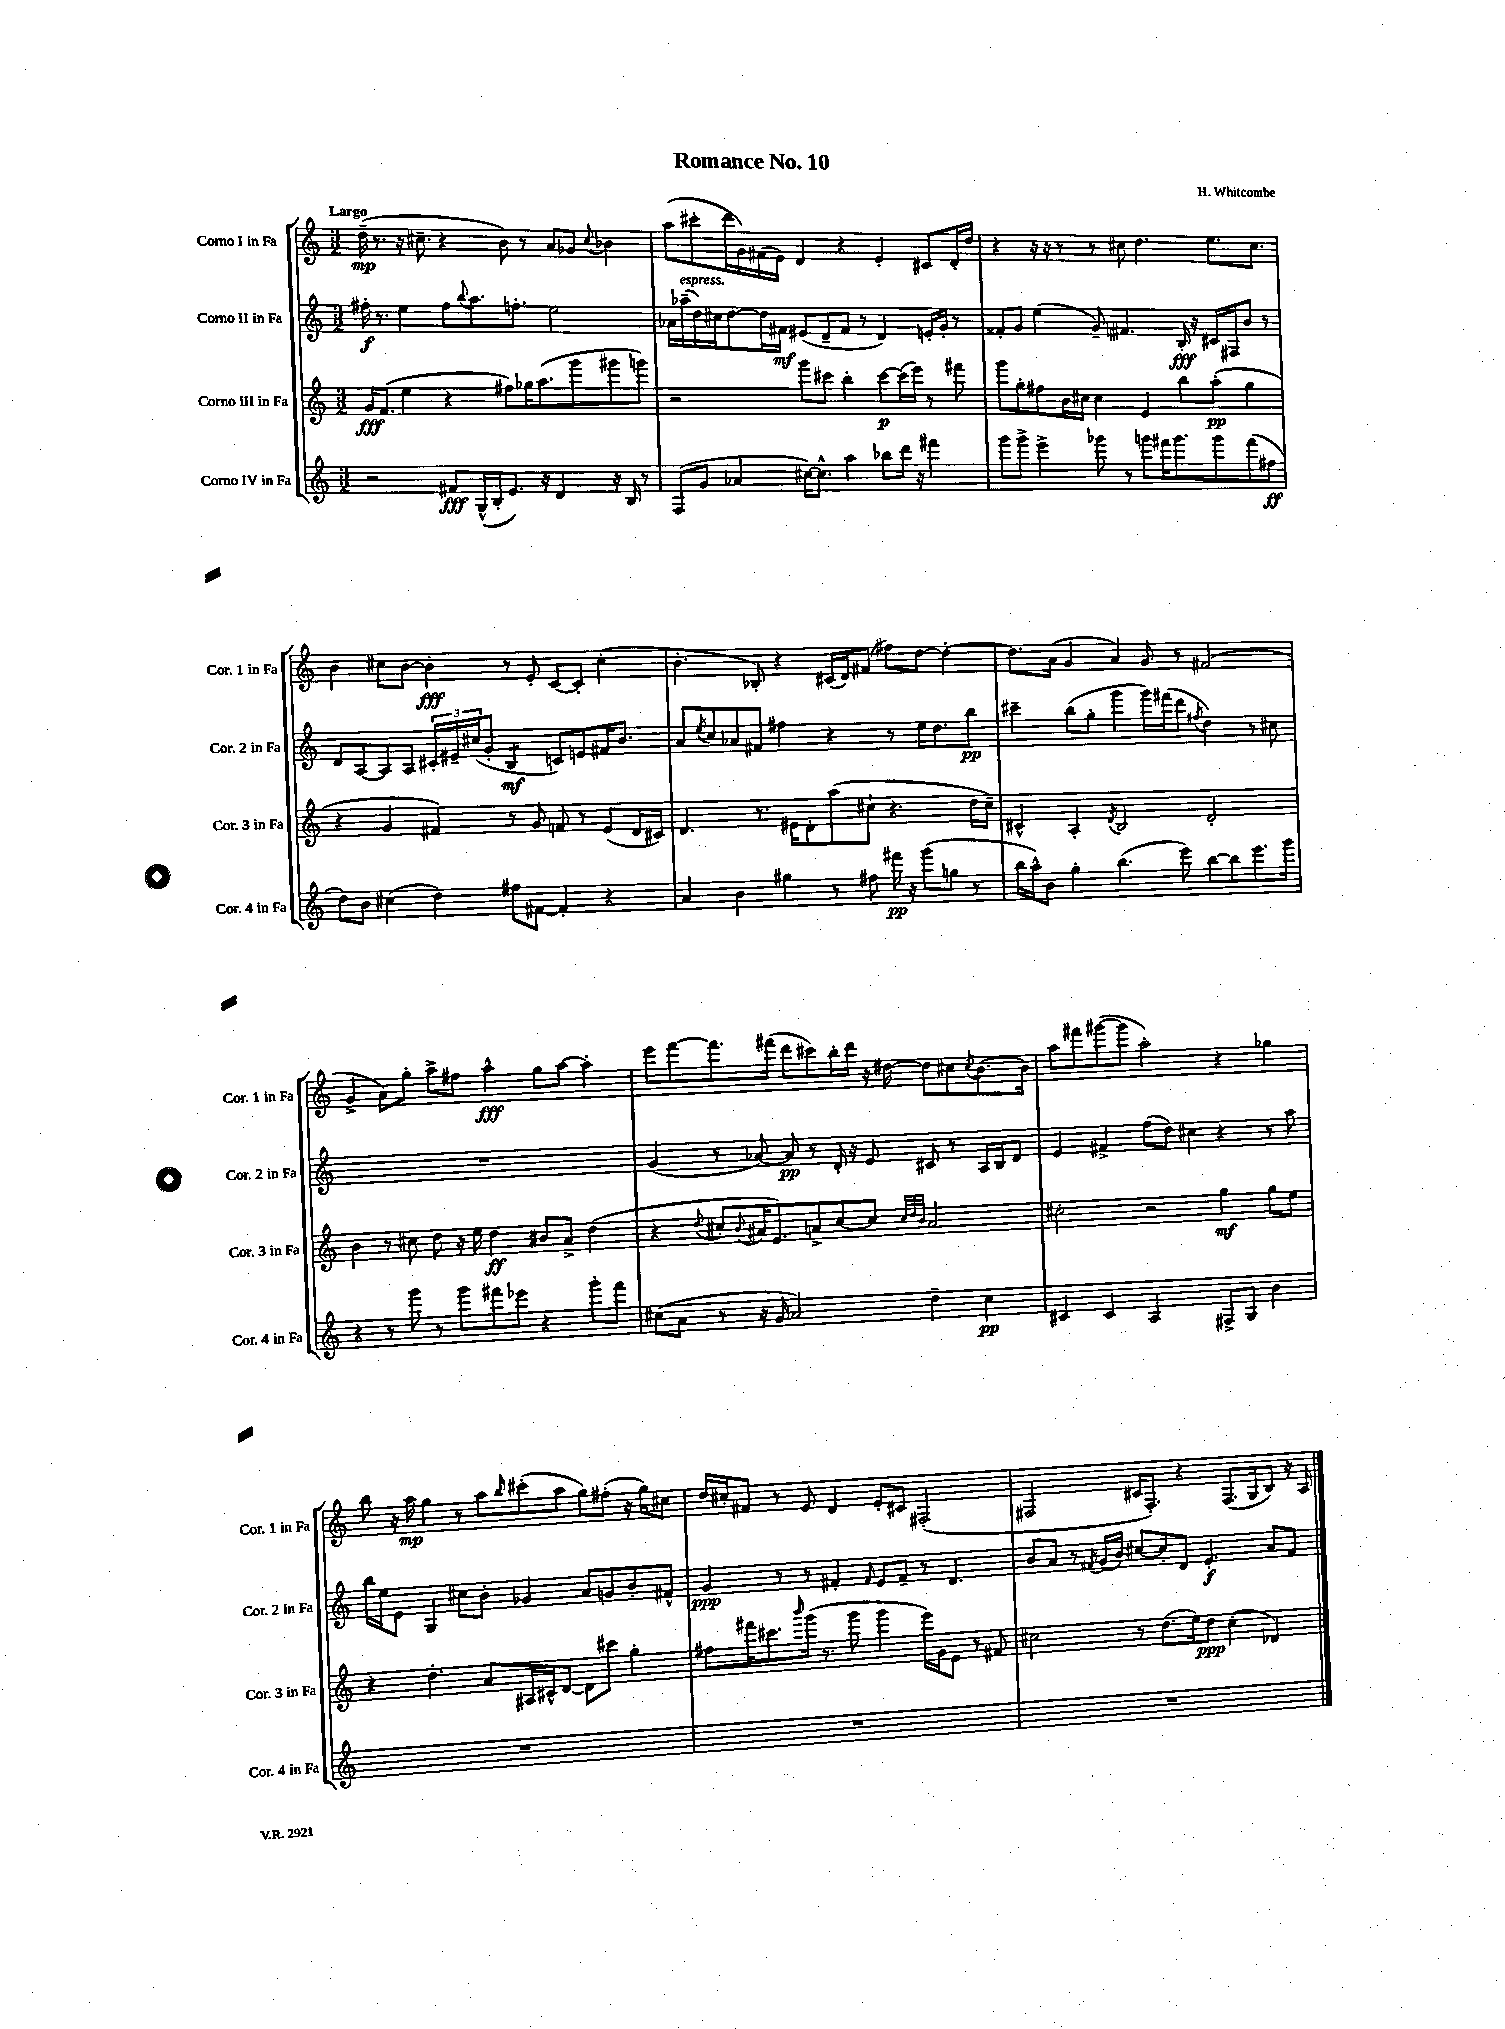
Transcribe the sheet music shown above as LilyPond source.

\header { title = "Romance No. 10" composer = "H. Whitcombe" }
<<
\new StaffGroup <<
\new Staff = "s0" \with { instrumentName = "Corno I in Fa" shortInstrumentName = "Cor. 1 in Fa" } {
    \clef treble \key c \major \numericTimeSignature \time 3/2 \tempo "Largo"
    d''16--\mp( r8. r16 cis''8.-- r4 b'8) r8 a'8 ges'8 \appoggiatura { cis''8 } bes'4 |
    a''8( cis'''8-. d'''16 g'16) fis'16( e'16) d'4 r4 e'4-. cis'8 d'16-. d''16 |
    r4 r16 r16 r8 r8 cis''8 d''4. e''8. cis''8. |
    b'4 cis''8 b'8~ b'4-.\fff r8 e'8-. c'8~ c'8-. cis''4-.( |
    b'4.-. bes8-.) r4 cis'16( d'16) fis'8( fis''8) d''8~ d''4~-. |
    d''8. a'16( g'4 a'4) g'8 r8 fis'2( |
    g'4-> a'8) g''8-. a''8-> fis''8 a''4-^\fff g''8 a''8~ a''4-. |
    e'''8 f'''8~ f'''8. fis'''16( d'''8 cis'''8) b''16-. d'''16 r16 dis''16~ dis''8 cis''8 \acciaccatura { cis''8 } b'8.~ b'16 |
    a''8 fis'''8 gis'''8~( gis'''8 a''2-.) r4 ges''4 |
    b''8 r16 a''16\mp g''4 r8 a''8 \grace { b''16 } cis'''8-.( a''8 g''8) fis''8-.( r16 g''16) cis''8 |
    d''16 cis''16-. fis'8 r8 e'8 d'4 e'8-. cis'8 fis2-.( |
    fis2 cis'16 fis8.-.) r4 fis8.( g16 b8) r16 a16 \bar "|." |
}
\new Staff = "s1" \with { instrumentName = "Corno II in Fa" shortInstrumentName = "Cor. 2 in Fa" } {
    \clef treble \key c \major \numericTimeSignature \time 3/2
    fis''16-.\f r8. e''4 fis''8 \appoggiatura { b''8 } a''8. f''8.-. e''2 |
    aes'16 aes''16--^\markup { \italic "espress." }( d''16) cis''16 d''8~ d''16 fis'16\mf eis'8( d'8-- fis'8 r8 d'4) e'16-. g'16-. r8 |
    fisis'8-. g'8 e''4( g'8--) fis'4. b16-.\fff r16 cis'16 fis16 b'8 r8 |
    d'8 a8~ a8 a8 \tuplet 3/2 { cis'16-. eis'16-- cis''16( } g'8-. b4:8\mf c'8) e'8 fis'16 b'8. |
    a'8 \acciaccatura { e''8 } c''8 aes'8 fis'8 fis''4 r4 r8 e''16 d''8. b''8\pp |
    cis'''4-- b''8( g''8-. g'''4 g'''16) fis'''16( d'''8 \acciaccatura { fis''8 } d''4) r8 cis''8 |
    R1. |
    g'4( r8 aes'8~) aes'8\pp r8 d'16-. r16 e'8 cis'8 r8 a16 b16 d'8 |
    e'4 fis'4-> f''8( d''8) cis''4 r4 r8 a''8 |
    b''16 e''16 e'8 g4 cis''8 b'8-. ges'4 a'8 g'8 b'8-. fis'8-^ |
    g'4\ppp r8 r8 fis'4-. \grace { fis'16 } e'8 fis'8-- r8 d'4. |
    b'8 a'8 r8 \acciaccatura { fis'8 } g'16( b'16) cis''8~ cis''8-. d'8 e'4.-.\f a'8 fis'8 \bar "|." |
}
\new Staff = "s2" \with { instrumentName = "Corno III in Fa" shortInstrumentName = "Cor. 3 in Fa" } {
    \clef treble \key c \major \numericTimeSignature \time 3/2
    g'16\fff f'8.( e''4 r4 fis''8) ges''16 a''8.( g'''8 gis'''8 g'''8) |
    r2 g'''8 cis'''8 b''4-. cis'''8~\p cis'''16( e'''16) r8 fis'''8 |
    g'''8 g''8-. fis''8 b'16 cis''16 cis''4 e'4 b''8 a''8-.\pp( g''4 |
    r4 g'4 fis'4) r8 g'8 f'8 r8 e'8( d'16 cis'16) |
    d'4. r8. eis'16 d'8-. a''8( cis''8-! r4. d''16 cis''16--) |
    cis'4-^ a4-. \acciaccatura { d'8 } b2 d'2-. |
    b'4 r8 cis''8 d''8 r16 e''16 d''4\ff bis'8 a'8-> d''4( |
    r4 \appoggiatura { d''8 } cis''8-. \appoggiatura { b'8 } ais'16 e'8.) a'8-> cis''8~ cis''8 \grace { cis''32 d''32 b'32 } a'2 |
    cis''2-. r2 g''4\mf g''8 e''8 |
    r4 d''4.-. a'8 ais16 cis'16-^ d'8~ d'8 cis'''8 g''4-. |
    fis''8 fis'''16 cis'''8. \grace { b'''16 } g'''16( r8. g'''8 g'''4 e'''16) g'16 e'8 r8 fis'8 |
    cis''2 r8 d''8.( e''16) d''8\ppp cis''4-.( des'4) \bar "|." |
}
\new Staff = "s3" \with { instrumentName = "Corno IV in Fa" shortInstrumentName = "Cor. 4 in Fa" } {
    \clef treble \key c \major \numericTimeSignature \time 3/2
    r2 fis'8\fff g16-^( b16-. e'8.) r16 d'4 r16 b16 r8 |
    f8( g'8 aes'4 cis''16~) cis''8.-^ a''4 bes''8 d'''16 r16 fis'''4 |
    g'''8 g'''8-> e'''4-> ges'''8 r8 g'''8 fis'''16 g'''8. g'''8 fis'''8( fis''8\ff |
    d''8) b'8 cis''4( d''4) fis''8 fis'8~ fis'4-. r4 |
    a'4 b'4 gis''4 r8 fis''8 fis'''16\pp r16 g'''8( g''8 r8 |
    b''16 a''16-^) b'8 g''4-. b''4.( e'''8) b''8~ b''8 e'''8. g'''16 |
    r4 r8 g'''8 r8 g'''8 fis'''8 ees'''8 r4 g'''8-. fis'''8 |
    cis''8( a'8 r8 r16 g'16 a'2) d''4-- cis''4\pp |
    cis'4 cis'4 a2 fis8-> g8 b'4 |
    R1. |
    R1. |
    R1. \bar "|." |
}
>>
>>
\layout { \context { \Score \remove "Bar_number_engraver" } }
